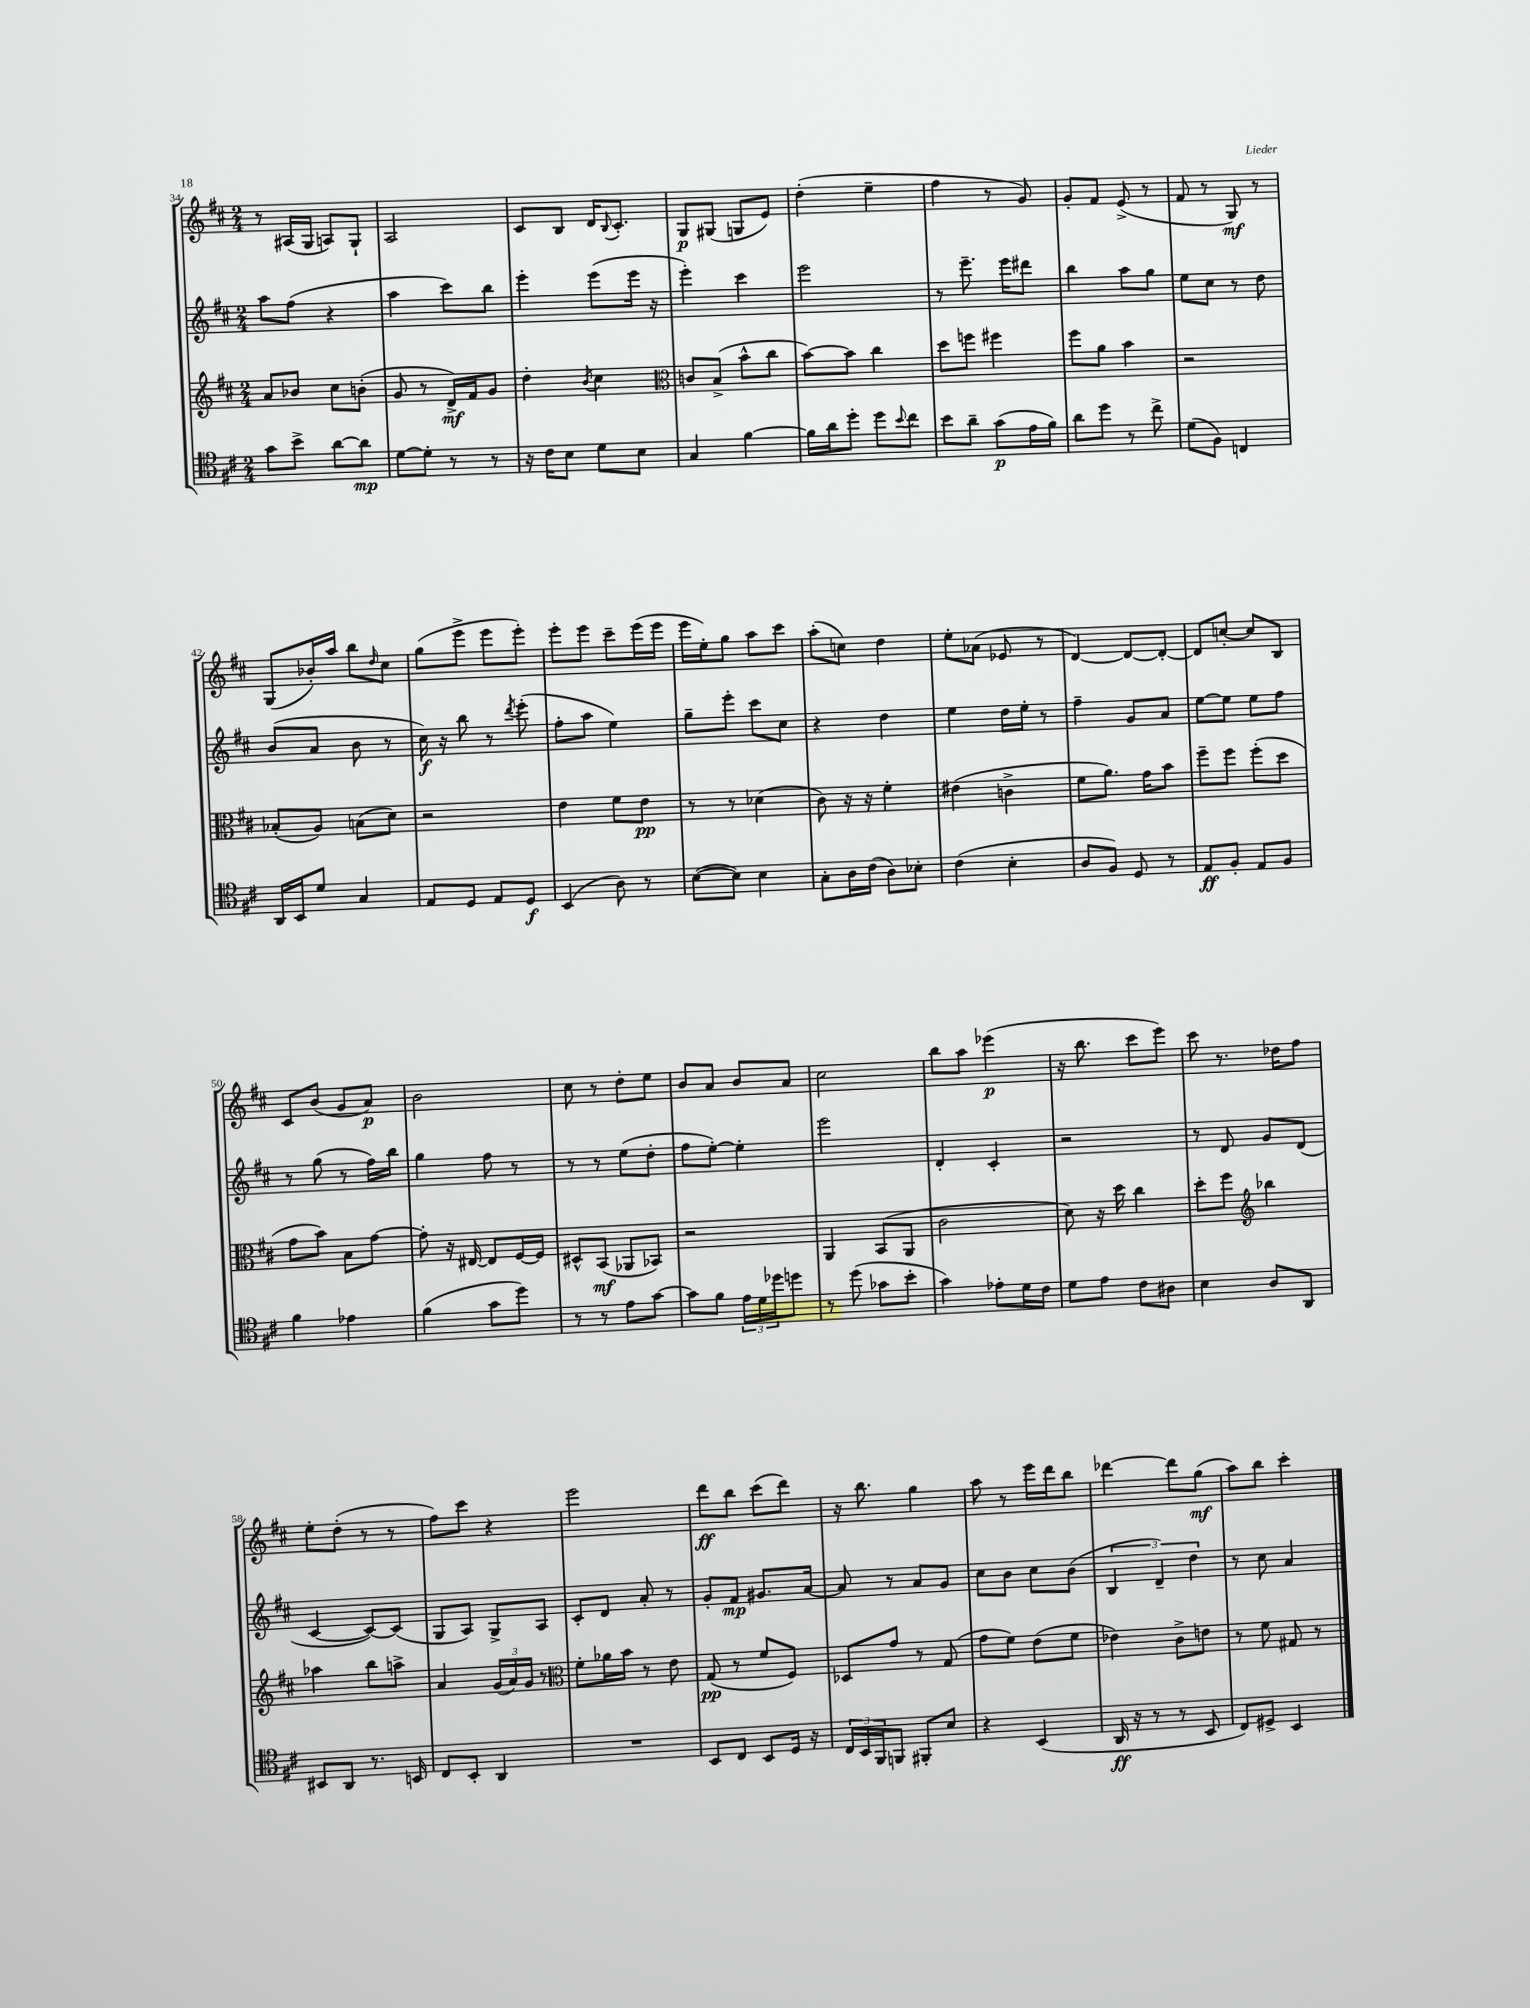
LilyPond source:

<<
\new StaffGroup <<
\new Staff = "s0" {
    \clef treble \key d \major \numericTimeSignature \time 2/4
    r8 ais16( g16 a8) g8-! |
    a2 |
    cis'8 b8 d'16 \appoggiatura { b8 } cis'8.-. |
    g8\p gis8( g8 e'8) |
    d''4-.( e''4-- |
    fis''4 r8 g'8) |
    g'8-. fis'8 e'8->( r8 |
    fis'8 r8 g8\mf) r8 |
    g8( bes'16-.) a''16 b''8 \grace { d''16 } cis''8 |
    g''8( e'''8-> e'''8 e'''8-.) |
    e'''8-. e'''8 cis'''8-- e'''16( e'''16 |
    e'''16 e''16-.) g''8 a''8 cis'''8 |
    a''8-.( c''8) d''4 |
    e''8-. aes'8( ees'8 r8 |
    d'4~) d'8~ d'8~-. |
    d'8 c''8~-. c''8 b8 |
    cis'8 b'8( g'8 a'8\p) |
    b'2 |
    cis''8 r8 d''8-. e''8 |
    b'8 a'8 b'8 a'8 |
    cis''2 |
    b''8 a''8 ees'''4\p( |
    r16 b''8. cis'''8 e'''8) |
    cis'''8 r8. des''16 fis''8 |
    e''8-. d''8-.( r8 r8 |
    fis''8) cis'''8 r4 |
    e'''2 |
    d'''8\ff b''8 cis'''8( d'''8) |
    r16 b''8. g''4 |
    a''8 r8 e'''16 d'''16 b''8 |
    des'''4~ des'''8 g''8\mf( |
    a''8) b''8 cis'''4-. \bar "|." |
}
\new Staff = "s1" {
    \clef treble \key d \major \numericTimeSignature \time 2/4
    a''8 fis''8( r4 |
    a''4 cis'''8) b''8 |
    e'''4-. e'''8( e'''16 r16 |
    e'''4-.) cis'''4 |
    e'''2 |
    r8 e'''8.-- e'''16 dis'''8 |
    b''4 a''8 g''8 |
    e''8 cis''8 r8 d''8 |
    b'8( a'8 b'8 r8 |
    cis''16\f) r16 b''8 r8 \acciaccatura { d'''8 } e'''8-.( |
    fis''8-. a''8 e''4) |
    g''8-- e'''8-. cis'''8 cis''8 |
    r4 d''4 |
    e''4 d''16 e''16-. r8 |
    fis''4-- g'8 a'8 |
    e''8~ e''8 e''8 fis''8 |
    r8 g''8( r8 fis''16) b''16 |
    g''4 fis''8 r8 |
    r8 r8 e''8( d''8-. |
    fis''8 e''8~-.) e''4-. |
    e'''2 |
    d'4-. cis'4-. |
    r2 |
    r8 d'8 g'8 d'8( |
    cis'4~ cis'8~) cis'8( |
    g8 a8) g8-> a8 |
    cis'8-. d'8 a'8-. r8 |
    g'8-. fis'8\mp gis'8. a'16~ |
    a'8 r8 a'8 g'8 |
    cis''8 b'8 cis''8 b'8( |
    \tuplet 3/2 { b4 d'4--) d''4 } |
    r8 cis''8 a'4 \bar "|." |
}
\new Staff = "s2" {
    \clef treble \key d \major \numericTimeSignature \time 2/4
    a'8 bes'8 cis''8 b'8-.( |
    g'8 r8 d'16->\mf) fis'16 g'8 |
    d''4-. \acciaccatura { b'8 } cis''4 |
    \clef alto c'8 b8->( b'8-^ cis''8 |
    b'8~) b'8 cis''4 |
    d''8 f''8 fis''4 |
    fis''8 a'8 b'4 |
    r2 |
    bes8-.( a8) b8( d'8) |
    r2 |
    e'4 fis'8 e'8\pp |
    r8 r8 des'4( |
    cis'8) r16 r16 fis'4-. |
    eis'4( c'4-> |
    fis'8 a'8.) g'16 b'8 |
    fis''8-- fis''8 fis''8-.( d''8 |
    g'8 b'8) b8 g'8~ |
    g'8-. r16 eis16~ eis8 fis16~ fis16 |
    dis8-^ b,8\mf( aes,8 bes,8) |
    r2 |
    a,4 b,8( a,8 |
    cis'2 |
    d'8) r16 d''16 cis''4 |
    d''8-. fis''8 \clef treble bes''4 |
    aes''4 b''8 a''8-> |
    a'4 \tuplet 3/2 { g'16( a'16) g'16 } r8 |
    \clef alto fis'8-. aes'16 b'16 r8 e'8 |
    g8\pp( r8 fis'8 fis8) |
    des8 g'8 r8 g8( |
    g'8 fis'8) e'8( fis'8 |
    ees'4) cis'8-> e'8 |
    r8 fis'8 gis8 r8 \bar "|." |
}
\new Staff = "s3" {
    \clef tenor \key d \major \numericTimeSignature \time 2/4
    g'8 b'8-> a'8~ a'8\mp |
    d'8~ d'8-. r8 r8 |
    r16 cis'16 b8 d'8 b8 |
    g4 fis'4~ |
    fis'16 a'16 d''8-. d''8 \appoggiatura { b'8 } cis''8 |
    b'8 a'8-- g'8\p( e'16 fis'16) |
    a'8 d''8 r8 cis''8-> |
    d'8( fis8) c4 |
    a,16 b,16 d'8 g4 |
    e8 d8 e8 d8\f |
    b,4( a8) r8 |
    b8~( b8) b4 |
    g8-. a16 cis'16( a8) bes8-. |
    cis'4( b4-. |
    a8 fis8) d8 r8 |
    e8\ff fis8-. e8 fis8 |
    fis'4 ees'4 |
    fis'4( g'8 d''8) |
    r8 r8 e'8 g'8~ |
    g'8 fis'8 \tuplet 3/2 { e'16 d'16 des''16 } d''8 |
    r8 d''8( ges'8 b'8-. |
    g'4) ees'8-. d'16 cis'16 |
    d'8 e'8 cis'8 ais8 |
    b4 a8 a,8 |
    bis,8 a,8 r8. b,16 |
    cis8 b,8-. a,4 |
    R2 |
    b,8 cis8 b,8 d16 r16 |
    \tuplet 3/2 { cis16 b,16 fis,16 } f,8 fis,8-. b8 |
    r4 b,4( |
    a,16\ff r16 r8 r8 b,8 |
    cis8) dis8-> b,4 \bar "|." |
}
>>
>>
\layout { \context { \Score currentBarNumber = #34 } }
